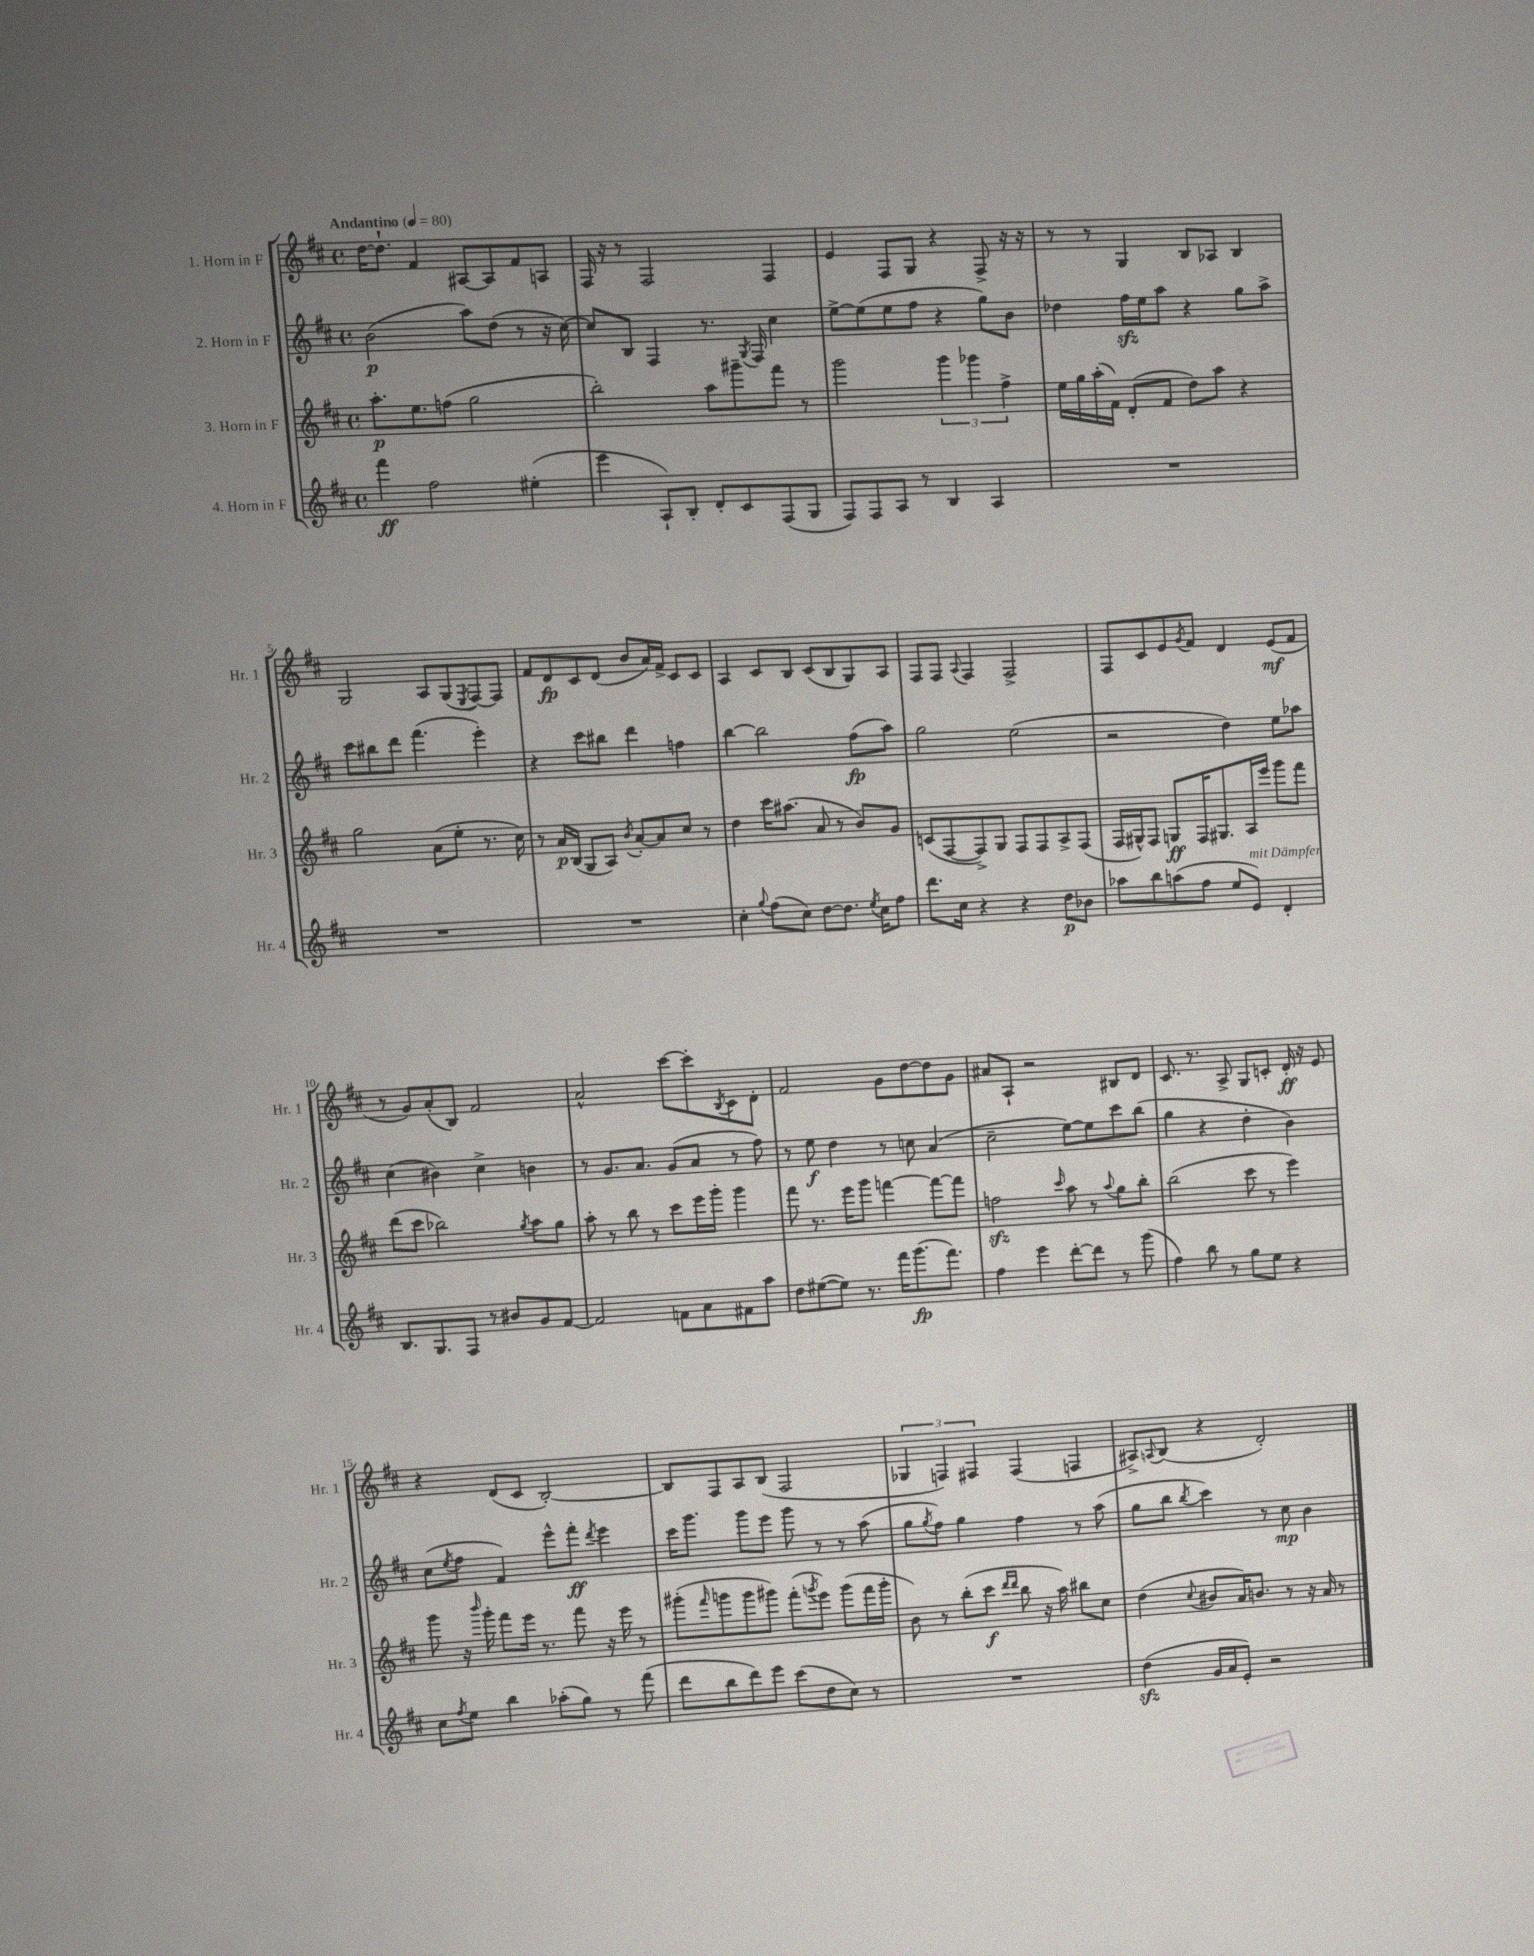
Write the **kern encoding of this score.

**kern	**kern	**kern	**kern
*staff4	*staff3	*staff2	*staff1
*clefG2	*clefG2	*clefG2	*clefG2
*k[f#c#]	*k[f#c#]	*k[f#c#]	*k[f#c#]
*M4/4	*M4/4	*M4/4	*M4/4
*met(c)	*met(c)	*met(c)	*met(c)
*MM80	*MM80	*MM80	*MM80
4fff#	8.aa'	(2b	[16dd
.	.	.	8.dd`]
.	8.ee	.	.
2ff#	.	.	4f#
.	(8ff	.	.
.	2gg	8aa)	[8A#
.	.	(8dd	8A#]
(4ee#'	.	8r	8f#
.	.	16r	8A
.	.	[16cc#)	.
=	=	=	=
4eee	2bb')	8cc#]	16F#
.	.	.	16r
.	.	8B	8r
8A`)	.	4F#	2F#
8B'	.	.	.
8d'	8aa	8.r	.
8c#	8ggg#~	.	.
.	.	8qG	.
.	.	16F#	.
(8F#	8fff#	4cc#	4F#
8G	8r	.	.
=	=	=	=
8F#)	2ggg	[8ee^	4e
8F#	.	(8ee]	.
8A	.	8ee	8F#
8r	.	8ff#	8G
4B	6ggg	4r	4r
.	6ggg-	.	.
4A	.	8gg)	8F#^
.	6ff#^	.	.
.	.	8b	16r
.	.	.	16r
=	=	=	=
1r	16ee	4dd-	8r
.	16gg	.	.
.	(16aa'	.	8r
.	16f#)	.	.
.	(8d'	16ff#	4G
.	.	16ee	.
.	8f#	8aa	.
.	8dd)	4r	8B
.	8aa	.	8A-
.	4r	8gg	4B
.	.	8aa^	.
=	=	=	=
1r	2gg	8ccc#	2G
.	.	8bb#	.
.	.	8ddd	.
.	.	(4.fff#	.
.	(8a	.	8A
.	8ee'	.	(8G
.	.	.	8qE
.	8.r	4eee')	[8F#)
.	.	.	8F#]
.	16cc#)	.	.
=	=	=	=
1r	8r	4r	8f#
.	16a	.	8d
.	(16B	.	.
.	8G	8ccc#	8c#
.	8A)	8bb#	(8d
.	8qb	.	.
.	[8a'	4ddd	8b
.	8a]	.	16a)
.	.	.	16f#^
.	8cc#	4ff	8c#
.	8r	.	8c#
=	=	=	=
4cc#'	4dd	[4bb	4A
8qqgg	.	.	.
(8ff#	16ccc#	2bb]	8c#
.	(8.aa#	.	.
8cc#)	.	.	8B
[8dd	8a	.	(8c#
8.dd]	8r	.	8B
.	8b)	(8ff#	8G)
8qee	.	.	.
16cc#	.	.	.
8ff#	8g	8aa)	8A
=	=	=	=
8.ddd	(8c	2gg	8F#
.	[8F#	.	8F#
16cc#	.	.	.
.	.	.	8qqA
4r	8F#^])	.	4F#
.	8G	.	.
4r	8F#	(2ee	2F#^
.	8F#	.	.
8dd	8A^	.	.
8b-	(8F#	.	.
=	=	=	=
8aa-	16F#	2r	8F#
.	16G#^^)	.	.
8bb	8F#	.	8c#
(8aa	8G	.	8e
.	.	.	8qg
8ff#	16F#	.	8f#
.	8.G#	.	.
8ee	.	4dd)	4d
8e)	16A	.	.
.	16eee	.	.
4d'	8ggg	8ee	(8e
.	8fff#	8aa-	8f#
=	=	=	=
8.B	(8ddd	(4cc#	8r
.	8ccc#	.	8g)
8.G	.	.	.
.	2bb-)	4b#)	(8a'
8F#	.	.	8B)
8r	.	4cc#^	2f#
8b#	.	.	.
.	8qgg	.	.
8g	8aa	4b	.
[8f#	8gg	.	.
=	=	=	=
2f#]	8aa'	8r	2a^^
.	8r	8.g	.
.	8bb	.	.
.	.	8.a	.
.	8r	.	.
8f	8ccc#	(8g	[8ccc#
8a	16eee	8a	8ccc#']
.	16ggg'	.	.
.	.	.	8qB
8f#	4ggg	8r	8c#
8aa	.	8ff#)	8d'
=	=	=	=
8dd	8fff#	8r	2f#
([8ee#	8.r	8ee	.
8ee#])	.	4dd	.
.	16eee	.	.
8.r	8ggg	.	.
.	[4fff	8r	8g
16fff#	.	.	.
(8.ggg	.	8cc	[8dd
.	8fff_	(4a	8dd]
8.fff#)	.	.	.
.	8fff]	.	8g
=	=	=	=
4ff#	2ff	2cc#~	8a#
.	.	.	8A`
4eee	.	.	2r
.	16qqccc#	.	.
[8ddd'	8aa	[8ee)	.
8ddd]	8r	8ee]	.
.	8qqaa	.	.
8r	8gg	8ccc#	8B#
(8ggg	8bb'	(8bb	8d
=	=	=	=
4ff#)	(2bb	4gg	8.c#
.	.	.	8.r
8bb	.	4r	.
8r	.	.	8A^
8gg	8ccc#	4dd'	8G
8ee	8r	.	8c'
4r	4eee)	4b)	16d'
.	.	.	16r
.	.	.	8e
=	=	=	=
8cc#	8ggg	(8cc#	4r
8qff#	.	8qee	.
8ee	16r	8ff#	.
.	16qqbbb	.	.
.	16ggg'	.	.
4bb	8fff#	4f#)	(8d
.	16eee	.	8c#
.	8.r	.	.
(8aa-'	.	8eee^^	[2B')
8gg)	8fff#	8fff#'	.
.	.	8qddd	.
8r	16r	4eee	.
.	16eee	.	.
(8fff#	8r	.	.
=	=	=	=
8ddd	(8ggg#'	16ccc#	8B]
.	.	8.ggg	.
.	16qqfff#	.	.
8bb	8ggg	.	8F#
8ddd)	8ggg	8ggg	8A
8eee	8ggg#)	8eee	(8B
(8ccc#	(8fff#'	8ggg	2F#
.	8qggg	.	.
8dd	8eee)	8r	.
8cc#)	(8ggg	8r	.
8r	16fff#	(8aa	.
.	16ggg'	.	.
=	=	=	=
1r	8b)	8gg	6G-
.	.	8qgg	.
.	8r	8ff#)	.
.	.	.	6F)
.	(8bb'	4gg	.
.	.	.	6F#
.	8ccc#	.	.
.	16qqddd	.	.
.	16qqddd	.	.
.	8bb	4ff#	(4F#
.	16r	.	.
.	16aa)	.	.
.	8bb#	8r	4F
.	8cc#	(8aa	.
=	=	=	=
(4dd	(4dd	8gg	8A#^)
.	.	.	8qqA
.	.	8bb	(8B
.	8qqcc#	8qbb	.
16g	8b#	4ccc#)	4r
16a	.	.	.
8e')	16a)	.	.
.	8.b	.	.
2r	.	8r	2d')
.	8r	8cc#	.
.	16r	4b	.
.	16a	.	.
.	8r	.	.
==	==	==	==
*-	*-	*-	*-
